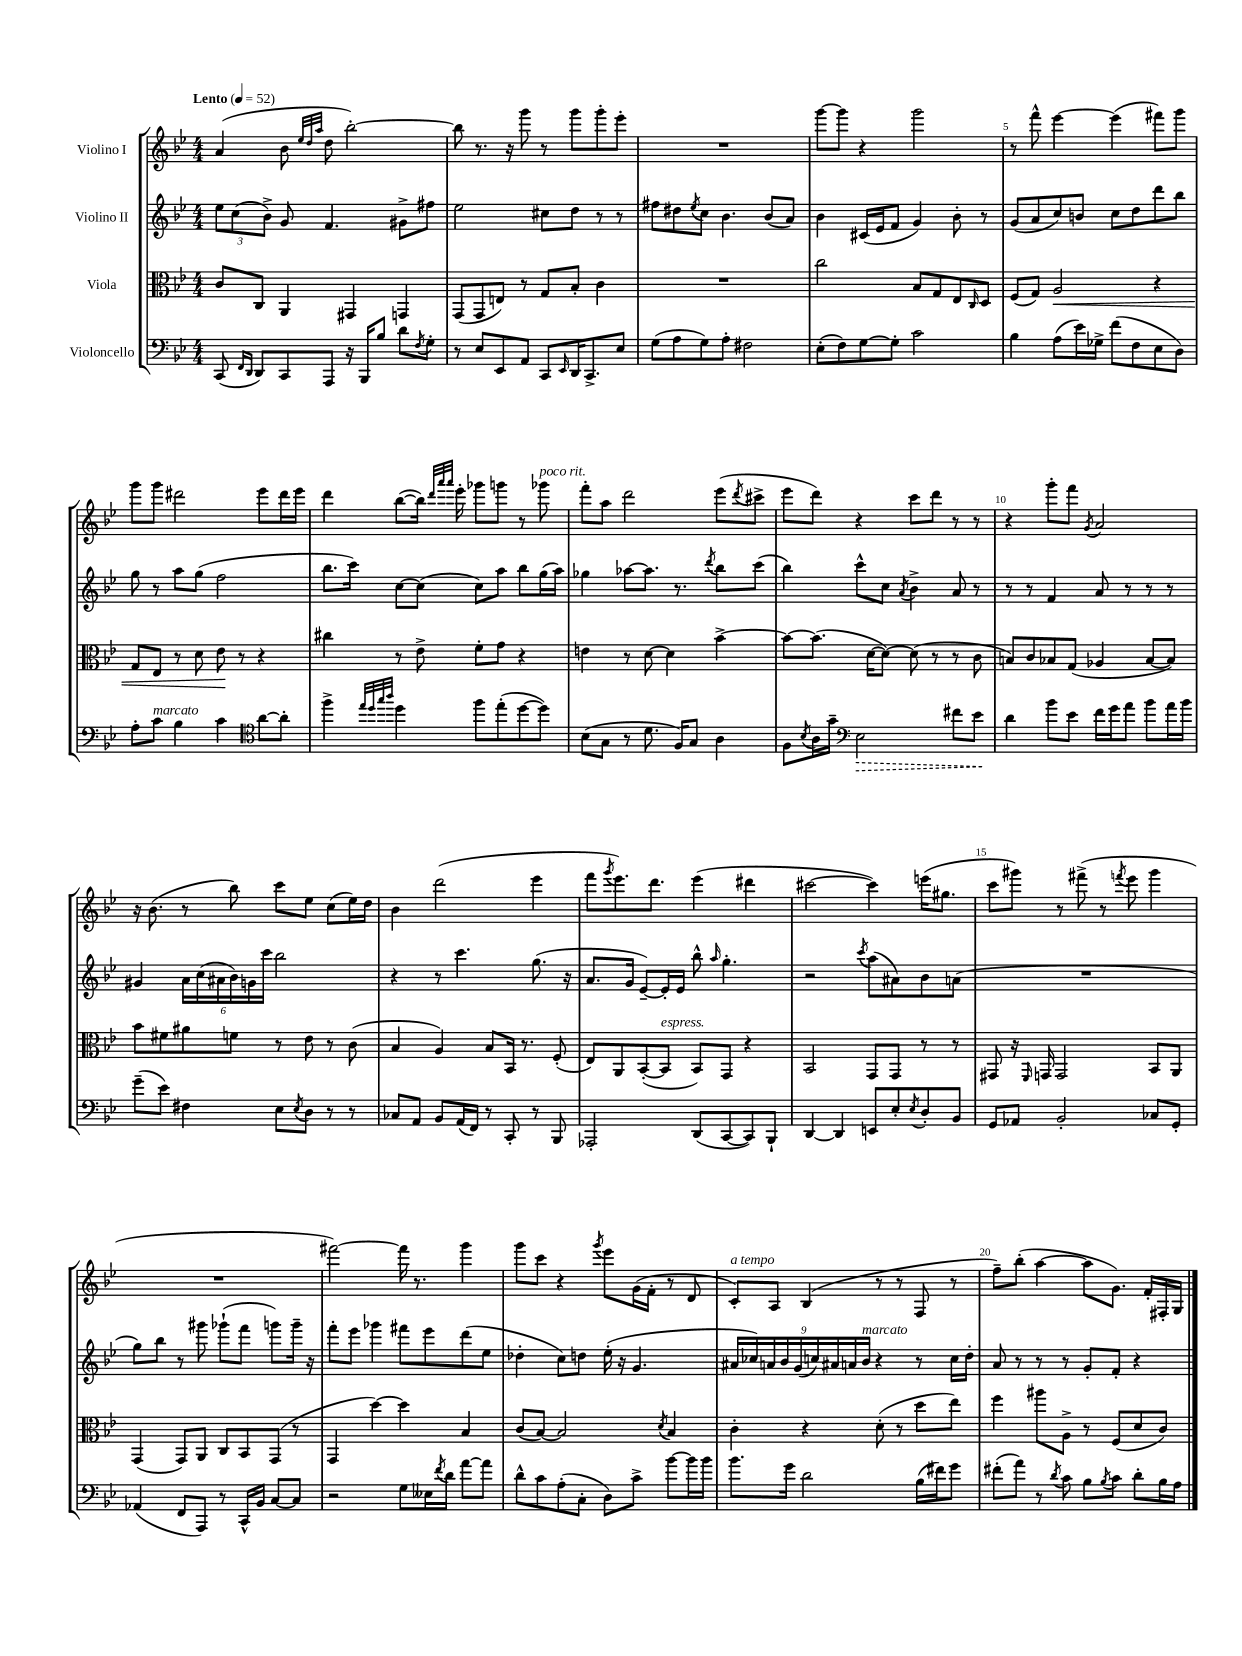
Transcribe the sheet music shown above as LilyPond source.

<<
\new StaffGroup <<
\new Staff = "s0" \with { instrumentName = "Violino I" } {
    \clef treble \key bes \major \numericTimeSignature \time 4/4 \tempo "Lento" 4 = 52
    a'4( bes'8 \grace { ees''32 d''32 a''32 } d''8 bes''2~-.) |
    bes''8 r8. r16 g'''8 r8 g'''8 g'''8-. ees'''8-. |
    R1 |
    g'''8~ g'''8 r4 g'''2 |
    r8 f'''8-^ ees'''4~ ees'''4( fis'''8) g'''8 |
    g'''8 g'''8 dis'''2 ees'''8 dis'''16 ees'''16 |
    d'''4 bes''8~( bes''16) \grace { d'''32 a'''32 a'''32 } ees'''16-. ges'''8 g'''8 r8 ges'''8^\markup { \italic "poco rit." } |
    f'''8-. a''8 d'''2 ees'''8( \acciaccatura { d'''8 } cis'''8-> |
    ees'''8 d'''8) r4 c'''8 d'''8 r8 r8 |
    r4 g'''8-. f'''8 \acciaccatura { g'8 } a'2 |
    r16 bes'8.( r8 bes''8) c'''8 ees''8 c''8( ees''16) d''16 |
    bes'4 d'''2( ees'''4 |
    f'''8 \acciaccatura { g'''8 } ees'''8.) d'''8. ees'''4( dis'''4 |
    cis'''2~ cis'''4) e'''16( gis''8. |
    c'''8 gis'''8) r8 fis'''8->( r8 \acciaccatura { f'''8 } ees'''8 gis'''4 |
    R1 |
    fis'''2~) fis'''16 r8. g'''4 |
    g'''8 c'''8 r4 \acciaccatura { g'''8 } ees'''8 g'16( f'16-. r8 d'8 |
    c'8-.^\markup { \italic "a tempo" }) a8 bes4( r8 r8 f8 r8 |
    f''8--) bes''8-.( a''4~ a''8 g'8.) f'16-. fis16-. g16 \bar "|." |
}
\new Staff = "s1" \with { instrumentName = "Violino II" } {
    \clef treble \key bes \major \numericTimeSignature \time 4/4
    \tuplet 3/2 { ees''8 c''8( bes'8->) } g'8 f'4. gis'8-> fis''8 |
    ees''2 cis''8 d''8 r8 r8 |
    fis''8 dis''8 \acciaccatura { ees''8 } c''8 bes'4. bes'8( a'8) |
    bes'4 cis'16( ees'16 f'8 g'4) bes'8-. r8 |
    g'8( a'8 c''8) b'8 c''8 d''8 d'''8 bes''8 |
    g''8 r8 a''8 g''8( f''2 |
    bes''8. c'''16) c''8~ c''8( c''8) a''8 bes''8 g''16( a''16) |
    ges''4 aes''8~ aes''8. r8. \acciaccatura { d'''8 } bes''8 c'''8( |
    bes''4) c'''8-^ c''8 \acciaccatura { a'8 } bes'4-> a'8 r8 |
    r8 r8 f'4 a'8 r8 r8 r8 |
    gis'4 \tuplet 6/4 { a'16 c''16( ais'16 bes'16) g'16 c'''16 } bes''2 |
    r4 r8 c'''4. g''8.( r16 |
    a'8. g'16 ees'8~--) ees'16-. ees'16 bes''8-^ \grace { a''16 } g''4.-. |
    r2 \acciaccatura { c'''8 } a''8( ais'8) bes'8 a'8( |
    R1 |
    g''8) bes''8 r8 gis'''8 ges'''8-!( f'''8 g'''8) g'''16-- r16 |
    f'''8-. ees'''8 ges'''4 fis'''8 ees'''8 d'''8( ees''8 |
    des''4-. c''8) d''8 ees''16-.( r16 g'4. |
    \tuplet 9/8 { ais'16 ces''16) a'16 bes'16 g'16( c''16) ais'16 a'16 bes'16^\markup { \italic "marcato" } } r4 r8 c''16 d''16-. |
    a'8 r8 r8 r8 g'8-. f'8-. r4 \bar "|." |
}
\new Staff = "s2" \with { instrumentName = "Viola" } {
    \clef alto \key bes \major \numericTimeSignature \time 4/4
    c'8 c8 a,4 gis,4 g,4 |
    g,8( g,8 e8) r8 g8 bes8-. c'4 |
    R1 |
    c''2 bes8 g8 ees8 \grace { c16 } d8 |
    f8( g8) a2\< r4 |
    g8 ees8 r8 d'8 ees'8\! r8 r4 |
    cis''4 r8 ees'8-> f'8-. g'8 r4 |
    e'4 r8 d'8~ d'4 bes'4~-> |
    bes'8~ bes'8.( d'16~ d'8~) d'8( r8 r8 c'8 |
    b8) c'8 bes8 g8( aes4 bes8~ bes8) |
    bes'8 fis'8 ais'8 f'8 r8 ees'8 r8 c'8( |
    bes4 a4) bes8 bes,16 r8. f8-.( |
    ees8) a,8 bes,8~-.( bes,8^\markup { \italic "espress." } bes,8) g,8 r4 |
    bes,2 g,8 g,8 r8 r8 |
    gis,8 r16 \grace { f,16 } g,16 g,2 bes,8 a,8 |
    g,4( g,8) a,8 c8 bes,8 g,8( r8 |
    g,4 d''4~) d''4 bes4 |
    c'8( bes8~) bes2 \acciaccatura { d'8 } bes4 |
    c'4-. r4 d'8-.( r8 d''8 ees''8) |
    f''4 ais''8 a8-> r8 f8( d'8 c'8) \bar "|." |
}
\new Staff = "s3" \with { instrumentName = "Violoncello" } {
    \clef bass \key bes \major \numericTimeSignature \time 4/4
    c,8( \grace { f,16 d,16 } d,8) c,8 a,,8 r16 bes,,16 bes8 d'8 \acciaccatura { f8 } g8-. |
    r8 ees8 ees,8 a,8 c,8 \grace { ees,16 } d,16 c,8.-> ees8 |
    g8( a8 g8) a8-. fis2 |
    ees8-.( f8) g8~ g8-. c'2 |
    bes4 a8( ees'16) ges16-> f'8( f8 ees8 d8) |
    a8-. c'8^\markup { \italic "marcato" } bes4 c'4 \clef tenor a'8~ a'8-. |
    f''4-> \grace { ees''32 d''32 g''32 a''32 } d''4 f''8 ees''8-.( d''8~ d''8) |
    bes8( g8 r8 d'8. f16) g8 a4 |
    f8 \acciaccatura { bes8 } a16 g'16-- \clef bass \once \override Hairpin.style = #'dashed-line ees2\> fis'8 ees'8\! |
    d'4 bes'8 ees'8 f'16 g'16 a'8 bes'8 a'16 bes'16 |
    g'8--( ees'8) fis4 ees8 \acciaccatura { ees8 } d8 r8 r8 |
    ces8 a,8 bes,8 a,16( f,16) r8 c,8-. r8 bes,,8 |
    aes,,2-. d,8( c,8~ c,8) bes,,8-! |
    d,4~ d,4 e,8 ees8-. \acciaccatura { ees8 } d8-. bes,8 |
    g,8 aes,8 bes,2-. ces8 g,8-. |
    aes,4( f,8 a,,8) r8 c,16-^ bes,16 c8~ c8 |
    r2 g8 eeses16 \acciaccatura { f'8 } d'16 a'8~ a'8 |
    d'8-^ c'8 a8-.( c8-. d8) c'8-> bes'8~ bes'16 bes'16 |
    bes'8. g'16 d'2 bes16( fis'16) g'8 |
    fis'8-.( a'8) r8 \acciaccatura { d'8 } c'8 bes8 \acciaccatura { bes8 } c'8 d'8-. bes16 a16 \bar "|." |
}
>>
>>
\layout { \context { \Score \override BarNumber.break-visibility = ##(#f #t #t) barNumberVisibility = #(every-nth-bar-number-visible 5) } }
